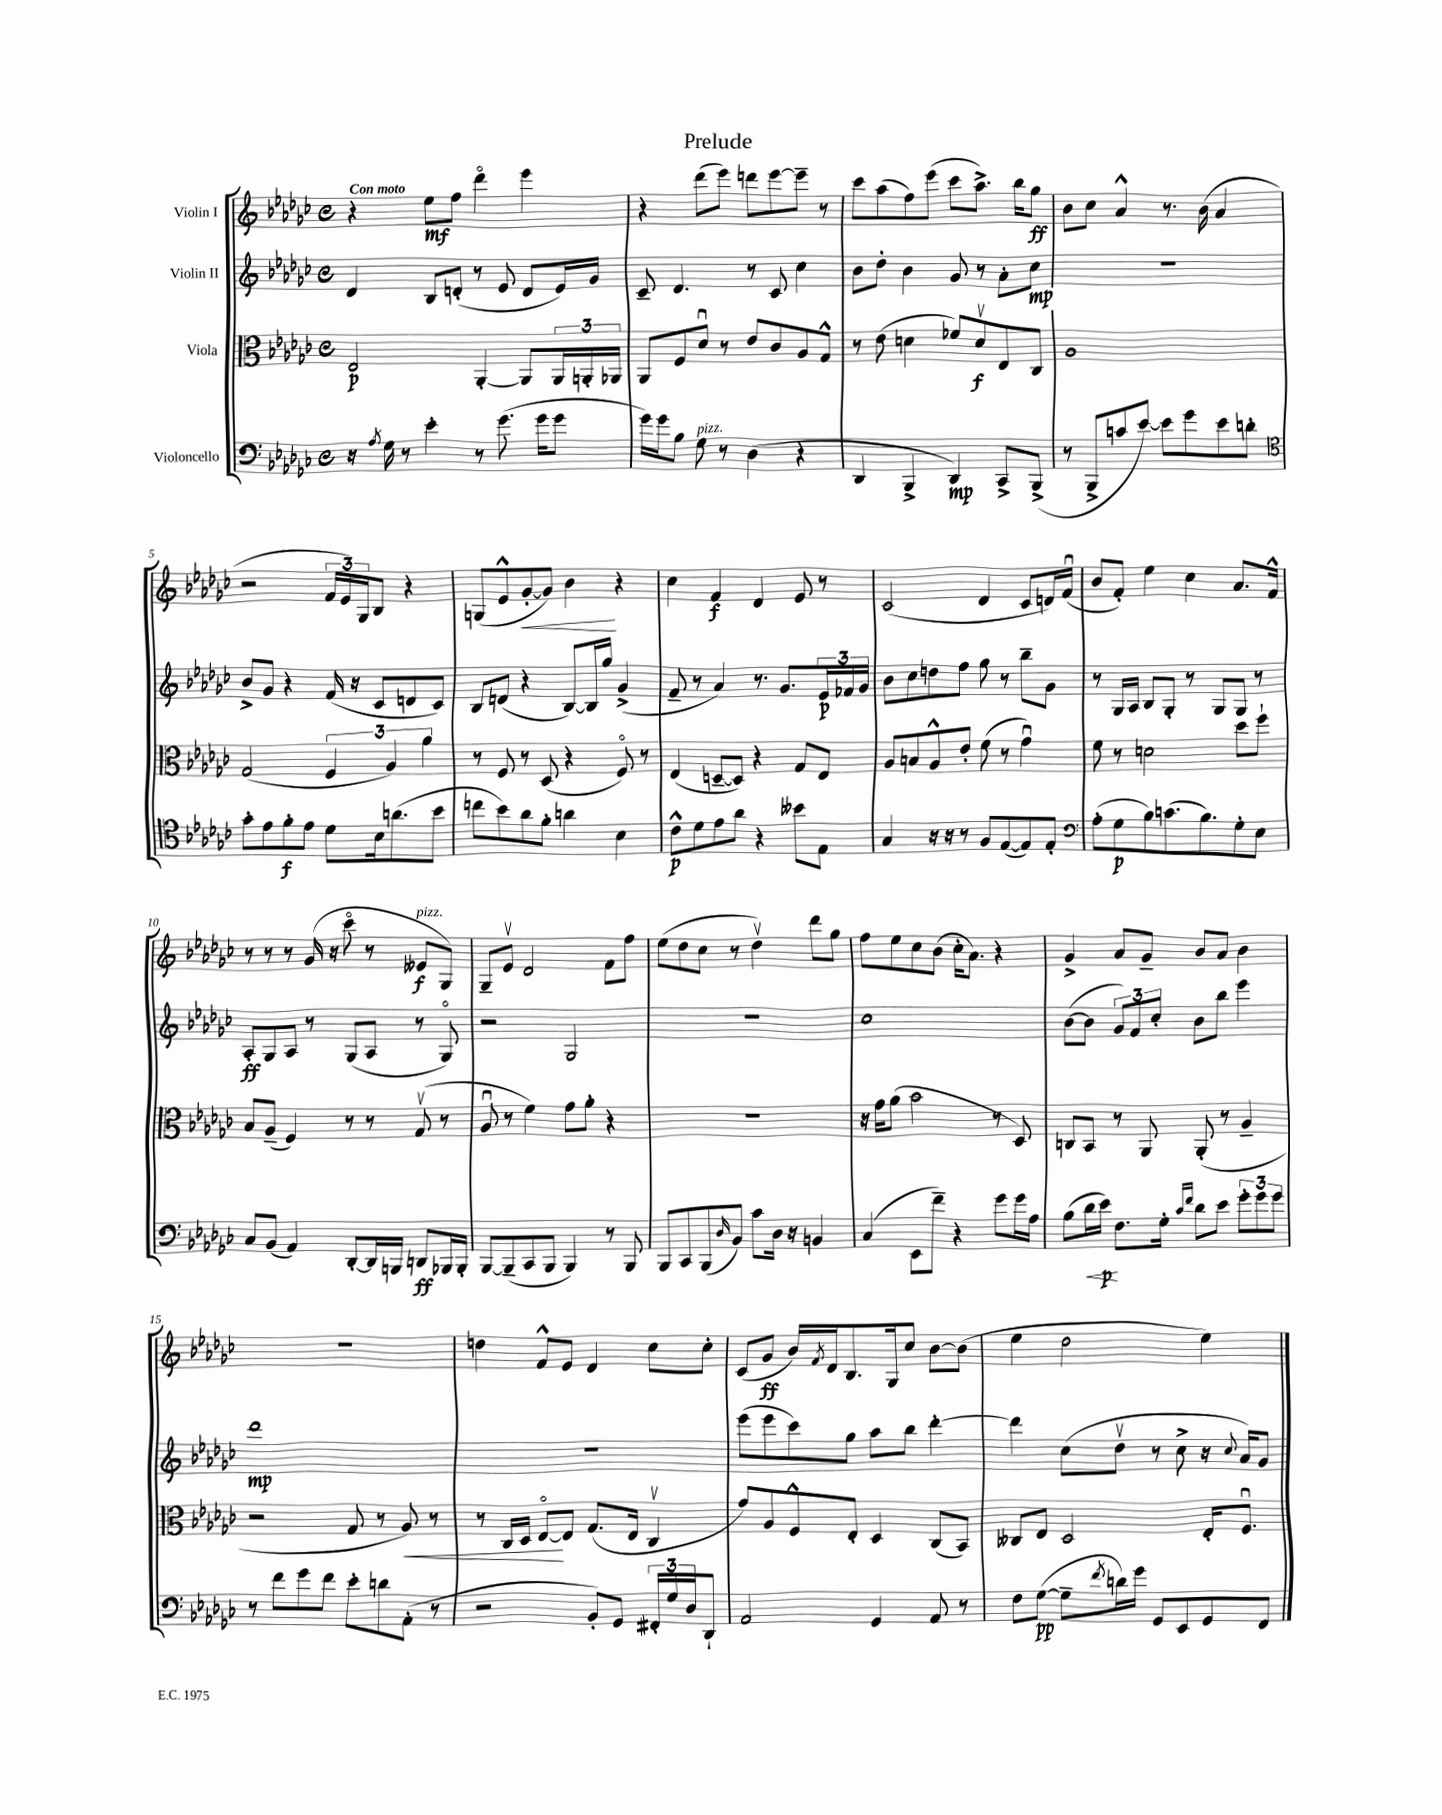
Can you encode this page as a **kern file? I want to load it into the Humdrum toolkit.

**kern	**kern	**kern	**kern
*staff4	*staff3	*staff2	*staff1
*clefF4	*clefC3	*clefG2	*clefG2
*k[b-e-a-d-g-c-]	*k[b-e-a-d-g-c-]	*k[b-e-a-d-g-c-]	*k[b-e-a-d-g-c-]
*M4/4	*M4/4	*M4/4	*M4/4
*met(c)	*met(c)	*met(c)	*met(c)
16r	2E-	4d-	4r
8qA-	.	.	.
16G-	.	.	.
8r	.	.	.
4e-'	.	8B-	8ee-
.	.	(8d'	8ff
8r	[4AA-'	8r	4ddd-o
(8.g-	.	8e-	.
.	8AA-]	8d	4eee-
16g-	.	.	.
8g-	24AA-	16e-)	.
.	24AA'	.	.
.	.	16g-	.
.	24AA-	.	.
=	=	=	=
16g-)	8AA-	8c-~	4r
16g-	.	.	.
8B-	8F	4.d-	.
8G-	8d-u	.	(8ddd-
8r	8r	.	8eee-)
(4D-	8e-	8r	8ddd
.	8c-	8c-	[8eee-
4r	8A-	4cc-	8eee-~]
.	8G-^^	.	8r
=	=	=	=
4DD-	8r	8b-	8ccc-
.	(8e-	8dd-'	(8aa-
4BBB-^	4d	4b-	8ff)
.	.	.	(8eee-
4DD-)	8f-)	8g-	8ccc-
.	8dv	8r	8.aa-^)
8CC-^	8E-	8a-'	.
.	.	.	16bb-
(8BBB-^	8C-	8cc-	8gg-
=	=	=	=
8r	1A-	1r	8b-
8BBB-^	.	.	8cc-
8c	.	.	4a-^^
[8e-)	.	.	.
8e-]	.	.	8.r
8g-	.	.	.
.	.	.	(16b-
8e-	.	.	4a-
8d'	.	.	.
=	=	=	=
*clefC4	*	*	*
8g-'	(2G-	8b-^	2r
8e-	.	8g-	.
8f'	.	4r	.
8e-	.	.	.
8d-	6F	(16f	24f
.	.	.	24e-)
.	.	16r	.
.	.	.	24G-
16B-	.	8c-	8B-
.	6A-)	.	.
(8.a	.	.	.
.	.	8d	4r
.	6a-	.	.
8b-	.	8c-)	.
=	=	=	=
8cc	8r	8B-	(8G
8b-)	8F	(8d	8e-^^
8a-	8r	4r	[8g-'
8f'	(8D-	.	8g-])
4a	4r	[8B-)	4b-
.	.	16B-]	.
.	.	16gg-	.
4B-	8Fo)	(4g-^	4r
.	8r	.	.
=	=	=	=
8c-^^	(4E-	8f~	4cc-
8d-	.	8r	.
8e-	[8D~	4a-)	4f
8a-	8D])	.	.
4r	4r	8.r	4d-
.	.	8.g-	.
8b--	8G-	.	8e-
8E-	8E-	24e-	8r
.	.	24f-	.
.	.	24g-	.
=	=	=	=
4G-	8A-	8b-	(2c-
.	8B	8cc-	.
16r	8A-^^	8dd	.
16r	.	.	.
8r	8e-'	8ff	.
8F	(8f	8gg-	4d-
([8E-	8r	8r	.
8E-])	4g-u)	8bb-~	8c-
8E-'	.	8g-	16d)
.	.	.	(16fu
=	=	=	=
*clefF4	*	*	*
(8A-'	8f	8r	8b-
8G-	8r	16G-	8f')
.	.	16A-	.
8B-)	2d	8B-	4ee-
(8.c	.	8G-'	.
.	.	8r	4cc-
8.B-)	.	.	.
.	.	8G-	.
8G-'	8dd-	8G-	8.a-
8E-	8ff`	8r	.
.	.	.	16f^^
=	=	=	=
8C-	8B-	8A-'	8r
(8BB-	(8A-~	8G-	8r
4AA-)	4F)	8A-	8r
.	.	8r	(16g-
.	.	.	16r
[8DD-'	8r	(8G-	8ccc-o
16DD-]	8r	8A-	8r
16BBB	.	.	.
8DD	(8G-v	8r	8e--
16BBB-	8r	8G-o)	8G-)
16BBB-'	.	.	.
=	=	=	=
[8BBB-	8A-u	2r	8G-~
(8BBB-~]	8r	.	8e-v
8CC-	4f)	.	2d-
8BBB-	.	.	.
4BBB-)	8g-	2G-	.
.	8a-'	.	.
8r	4r	.	8f
8BBB-	.	.	8ff
=	=	=	=
8BBB-	1r	1r	(8ee-
8CC-	.	.	8dd-
(8BBB-	.	.	8cc-
16qqD-	.	.	.
8BB-)	.	.	8r
8c-	.	.	4dd-v)
16D-	.	.	.
16r	.	.	.
4BB	.	.	8ddd-
.	.	.	8gg-
=	=	=	=
(4C-	16r	1cc-	8ff
.	16g-	.	.
.	(8a-	.	8ee-
8EE-	2b-	.	8cc-
8f~)	.	.	(8b-
4r	.	.	16cc-'
.	.	.	8.a-)
8g-	8r	.	4r
16g-	8D-)	.	.
16A-	.	.	.
=	=	=	=
(8B-	8C	([8b-	4g-^
16d-	8BB-	8b-]	.
16e-)	.	.	.
8.F	8r	12g-)	8a-
.	.	12f	.
.	8AA-	.	8g-~
.	.	12cc-'	.
16G-'	.	.	.
16qqc-	.	.	.
16qqf	.	.	.
8d-	(8AA-'	8b-	8b-
8e-	8r	8bb-	8a-
12g-'	4A-~	4eee-	4b-
12g-	.	.	.
12g-	.	.	.
=	=	=	=
8r	2r	1ddd-	1r
8f	.	.	.
8g-	.	.	.
8f	.	.	.
8e-'	8G-	.	.
8d	8r	.	.
(8AA-'	8A-)	.	.
8r	8r	.	.
=	=	=	=
2r	8r	1r	4dd
.	16C-	.	.
.	16D-	.	.
.	[8E-o	.	8f^^
.	8E-]	.	8e-
8BB-')	(8.G-	.	4d-
8GG-	.	.	.
.	16E-	.	.
24FF#'	4C-v	.	8cc-
24G-	.	.	.
24D-	.	.	.
8DD-`	.	.	8cc-'
=	=	=	=
2AA-	8g-)	(8eee-	(8c-
.	8A-	8eee-	8g-
.	8F^^	8ccc-)	16b-)
.	.	.	8qf
.	.	.	16d-
.	8E-'	8gg-	8.B-
4GG-	4D-	8aa-	.
.	.	.	16G-
.	.	8bb-	8cc-
8AA-	(8C-	[4ddd-'	[8b-
8r	8BB-)	.	(8b-]
=	=	=	=
8F	8C--	4ddd-]	4ee-
([8G-	8E-	.	.
8G-~]	2D-	(8cc-	2dd-
8qf	.	.	.
16d)	.	8dd-v	.
16g-	.	.	.
8GG-	.	8r	.
8EE-	.	8cc-^	.
8GG-	16E-'	16r	4ee-)
.	.	8qqcc-	.
.	8.Fu	16a-)	.
8FF	.	8g-	.
==	==	==	==
*-	*-	*-	*-
